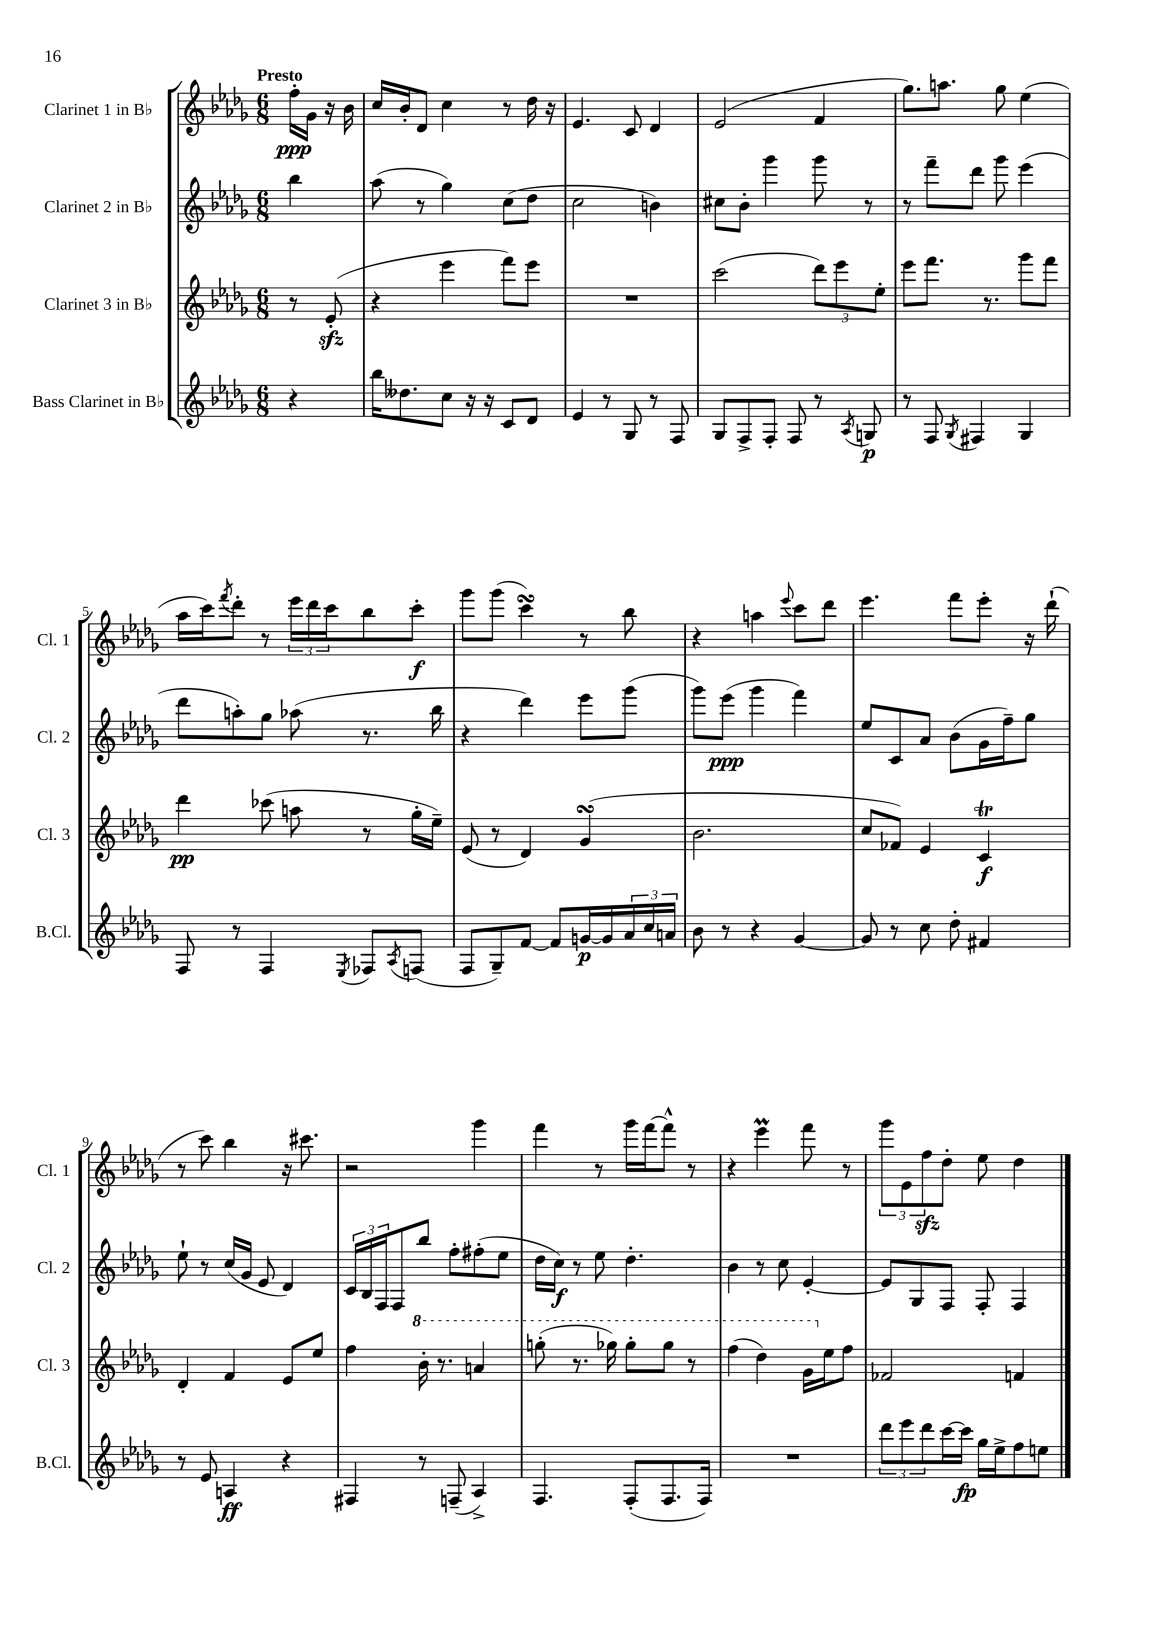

**kern	**dynam	**kern	**dynam	**kern	**dynam	**kern	**dynam
*part4	*part4	*part3	*part3	*part2	*part2	*part1	*part1
*staff4	*staff4	*staff3	*staff3	*staff2	*staff2	*staff1	*staff1
*I"Bass Clarinet in B♭	*	*I"Clarinet 3 in B♭	*	*I"Clarinet 2 in B♭	*	*I"Clarinet 1 in B♭	*
*I'B.Cl.	*	*I'Cl. 3	*	*I'Cl. 2	*	*I'Cl. 1	*
*clefG2	*	*clefG2	*	*clefG2	*	*clefG2	*
*k[b-e-a-d-g-]	*	*k[b-e-a-d-g-]	*	*k[b-e-a-d-g-]	*	*k[b-e-a-d-g-]	*
*M6/8	*	*M6/8	*	*M6/8	*	*M6/8	*
=	=	=	=	=	=	=	=
!	!	!	!	!	!	!LO:TX:a:B:t=Presto	!
4r	.	8r	.	4bb-\	.	16ff'\LL	ppp
.	.	.	.	.	.	16g-\JJ	.
.	.	(8e-zz'/	.	.	.	16r	.
.	.	.	.	.	.	16b-\	.
=1	=1	=1	=1	=1	=1	=1	=1
16bb-\KL	.	4r	.	(8aa-\	.	16cc/LL	.
8.dd--X\	.	.	.	.	.	16b-'/J	.
.	.	.	.	8r	.	8d-/J	.
8cc\J	.	4eee-\	.	4gg-\)	.	4cc\	.
16r	.	.	.	.	.	.	.
16r	.	.	.	.	.	.	.
8c/L	.	8fff\L)	.	(8cc\L	.	8r	.
8d-/J	.	8eee-\J	.	8dd-\J	.	16dd-\	.
.	.	.	.	.	.	16r	.
=2	=2	=2	=2	=2	=2	=2	=2
4e-/	.	2.r	.	2cc\	.	4.e-/	.
8r	.	.	.	.	.	.	.
8G-/	.	.	.	.	.	8c/	.
8r	.	.	.	4bn\)	.	4d-/	.
8F/	.	.	.	.	.	.	.
=3	=3	=3	=3	=3	=3	=3	=3
8G-/L	.	(2ccc\	.	8cc#X\L	.	(2e-/	.
8F^/	.	.	.	8b-'\J	.	.	.
8F'/J	.	.	.	4ggg-\	.	.	.
8F/	.	.	.	.	.	.	.
8r	.	12ddd-\L)	.	8ggg-\	.	4f/	.
.	.	12eee-\	.	.	.	.	.
8qA-/	.	.	.	.	.	.	.
8Gn/	p	.	.	8r	.	.	.
.	.	12ee-'\J	.	.	.	.	.
=4	=4	=4	=4	=4	=4	=4	=4
8r	.	8eee-\L	.	8r	.	8.gg-\L)	.
8F/	.	8.fff\J	.	8fff~\L	.	.	.
.	.	.	.	.	.	8.aan\J	.
8qG-/	.	.	.	.	.	.	.
4F#X/	.	.	.	8ddd-\J	.	.	.
.	.	8.r	.	.	.	.	.
.	.	.	.	8ggg-\	.	8gg-\	.
4G-/	.	8ggg-\L	.	(4eee-\	.	(4ee-\	.
.	.	8fff\J	.	.	.	.	.
!!LO:LB:g=z
=5	=5	=5	=5	=5	=5	=5	=5
8F/	.	4ddd-\	pp	8ddd-\L	.	16aa-\LL	.
.	.	.	.	.	.	16ccc\J)	.
.	.	.	.	.	.	8qfff/	.
8r	.	.	.	8aan'\)	.	8ddd-'\J	.
4F/	.	(8ccc-X\	.	8gg-\J	.	8r	.
.	.	8aan\	.	(8aa-X\	.	24eee-\LL	.
.	.	.	.	.	.	24ddd-\	.
.	.	.	.	.	.	24ccc\J	.
8qE-/	.	.	.	.	.	.	.
8F-X/L	.	8r	.	8.r	.	8bb-\	.
8qA-/	.	.	.	.	.	.	.
(8Fn/J	.	16gg-'\LL	.	.	.	8ccc'\J	f
.	.	16ee-~\JJ)	.	16bb-\	.	.	.
=6	=6	=6	=6	=6	=6	=6	=6
8F/L	.	(8e-/	.	4r	.	8ggg-\L	.
8G-~/)	.	8r	.	.	.	(8ggg-\J	.
[8f/J	.	4d-/)	.	4ddd-\)	.	4cccsSsS\)	.
8f/L]	.	.	.	.	.	.	.
[16gn/L	p	(4g-sSSs/	.	8eee-\L	.	8r	.
16g/]	.	.	.	.	.	.	.
24a-/	.	.	.	(8ggg-\J	.	8bb-\	.
24cc/	.	.	.	.	.	.	.
24an/JJ	.	.	.	.	.	.	.
=7	=7	=7	=7	=7	=7	=7	=7
8b-\	.	2.b-\	.	8ggg-\L)	.	4r	.
8r	.	.	.	(8eee-\J	ppp	.	.
4r	.	.	.	4ggg-\	.	4aan\	.
.	.	.	.	.	.	8qqeee-/	.
[4g-/	.	.	.	4fff\)	.	8ccc\L	.
.	.	.	.	.	.	8ddd-\J	.
=8	=8	=8	=8	=8	=8	=8	=8
8g-/]	.	8cc/L	.	8ee-/L	.	4.eee-\	.
8r	.	8f-X/J)	.	8c/	.	.	.
8cc\	.	4e-/	.	8a-/J	.	.	.
8dd-'\	.	.	.	(8b-\L	.	8fff\L	.
4f#X/	.	4ct/	f	16g-\L	.	8eee-'\J	.
.	.	.	.	16ff~\J)	.	.	.
.	.	.	.	8gg-\J	.	16r	.
.	.	.	.	.	.	(16ddd-`\	.
!!LO:LB:g=z
=9	=9	=9	=9	=9	=9	=9	=9
8r	.	4d-'/	.	8ee-`\	.	8r	.
8e-/	.	.	.	8r	.	8ccc\)	.
4An/	ff	4f/	.	(16cc/LL	.	4bb-\	.
.	.	.	.	16g-/JJ	.	.	.
.	.	.	.	8e-/	.	.	.
4r	.	8e-/L	.	4d-/)	.	16r	.
.	.	.	.	.	.	8.ccc#X\	.
.	.	8ee-/J	.	.	.	.	.
=10	=10	=10	=10	=10	=10	=10	=10
4F#X/	.	4ff\	.	24c/LL	.	2r	.
.	.	.	.	24B-/	.	.	.
.	.	.	.	24F/J	.	.	.
.	.	.	.	8F/	.	.	.
*	*	*8va	*	*	*	*	*
8r	.	16bb-'\	.	8bb-/J	.	.	.
.	.	8.r	.	.	.	.	.
(8Fn~/	.	.	.	8ff'\L	.	.	.
4A-^/)	.	4aan/	.	(8ff#X'\	.	4ggg-\	.
.	.	.	.	8ee-\J	.	.	.
=11	=11	=11	=11	=11	=11	=11	=11
4.F/	.	(8gggn'\	.	16dd-\LL	.	4fff\	.
.	.	.	.	16cc\JJ)	f	.	.
.	.	8.r	.	8r	.	.	.
.	.	.	.	8ee-\	.	8r	.
.	.	16ggg-X\)	.	.	.	.	.
(8F'/L	.	8ggg-'\L	.	4.dd-'\	.	16ggg-\LL	.
.	.	.	.	.	.	[16fff\J	.
8.F/	.	8ggg-\J	.	.	.	8fff^^\J]	.
.	.	8r	.	.	.	8r	.
16F/Jk)	.	.	.	.	.	.	.
=12	=12	=12	=12	=12	=12	=12	=12
2.r	.	(4fff\	.	4b-\	.	4r	.
.	.	4ddd-\)	.	8r	.	4eee-M\	.
.	.	.	.	8cc\	.	.	.
.	.	16gg-\LL	.	[4e-'/	.	8fff\	.
*	*	*X8va	*	*	*	*	*
.	.	16ee-\J	.	.	.	.	.
.	.	8ff\J	.	.	.	8r	.
=13	=13	=13	=13	=13	=13	=13	=13
12ddd-\L	.	2f-X/	.	8e-/L]	.	12ggg-\L	.
12eee-\	.	.	.	.	.	12e-\	.
.	.	.	.	8G-/	.	.	.
12ddd-\	.	.	.	.	.	12ffzz\	.
[16ccc\L	.	.	.	8F/J	.	8dd-'\J	.
16ccc\JJ]	fp	.	.	.	.	.	.
16gg-\LL	.	.	.	8F'/	.	8ee-\	.
16ee-^\J	.	.	.	.	.	.	.
8ff\	.	4fn/	.	4F/	.	4dd-\	.
8een\J	.	.	.	.	.	.	.
==	==	==	==	==	==	==	==
*-	*-	*-	*-	*-	*-	*-	*-
